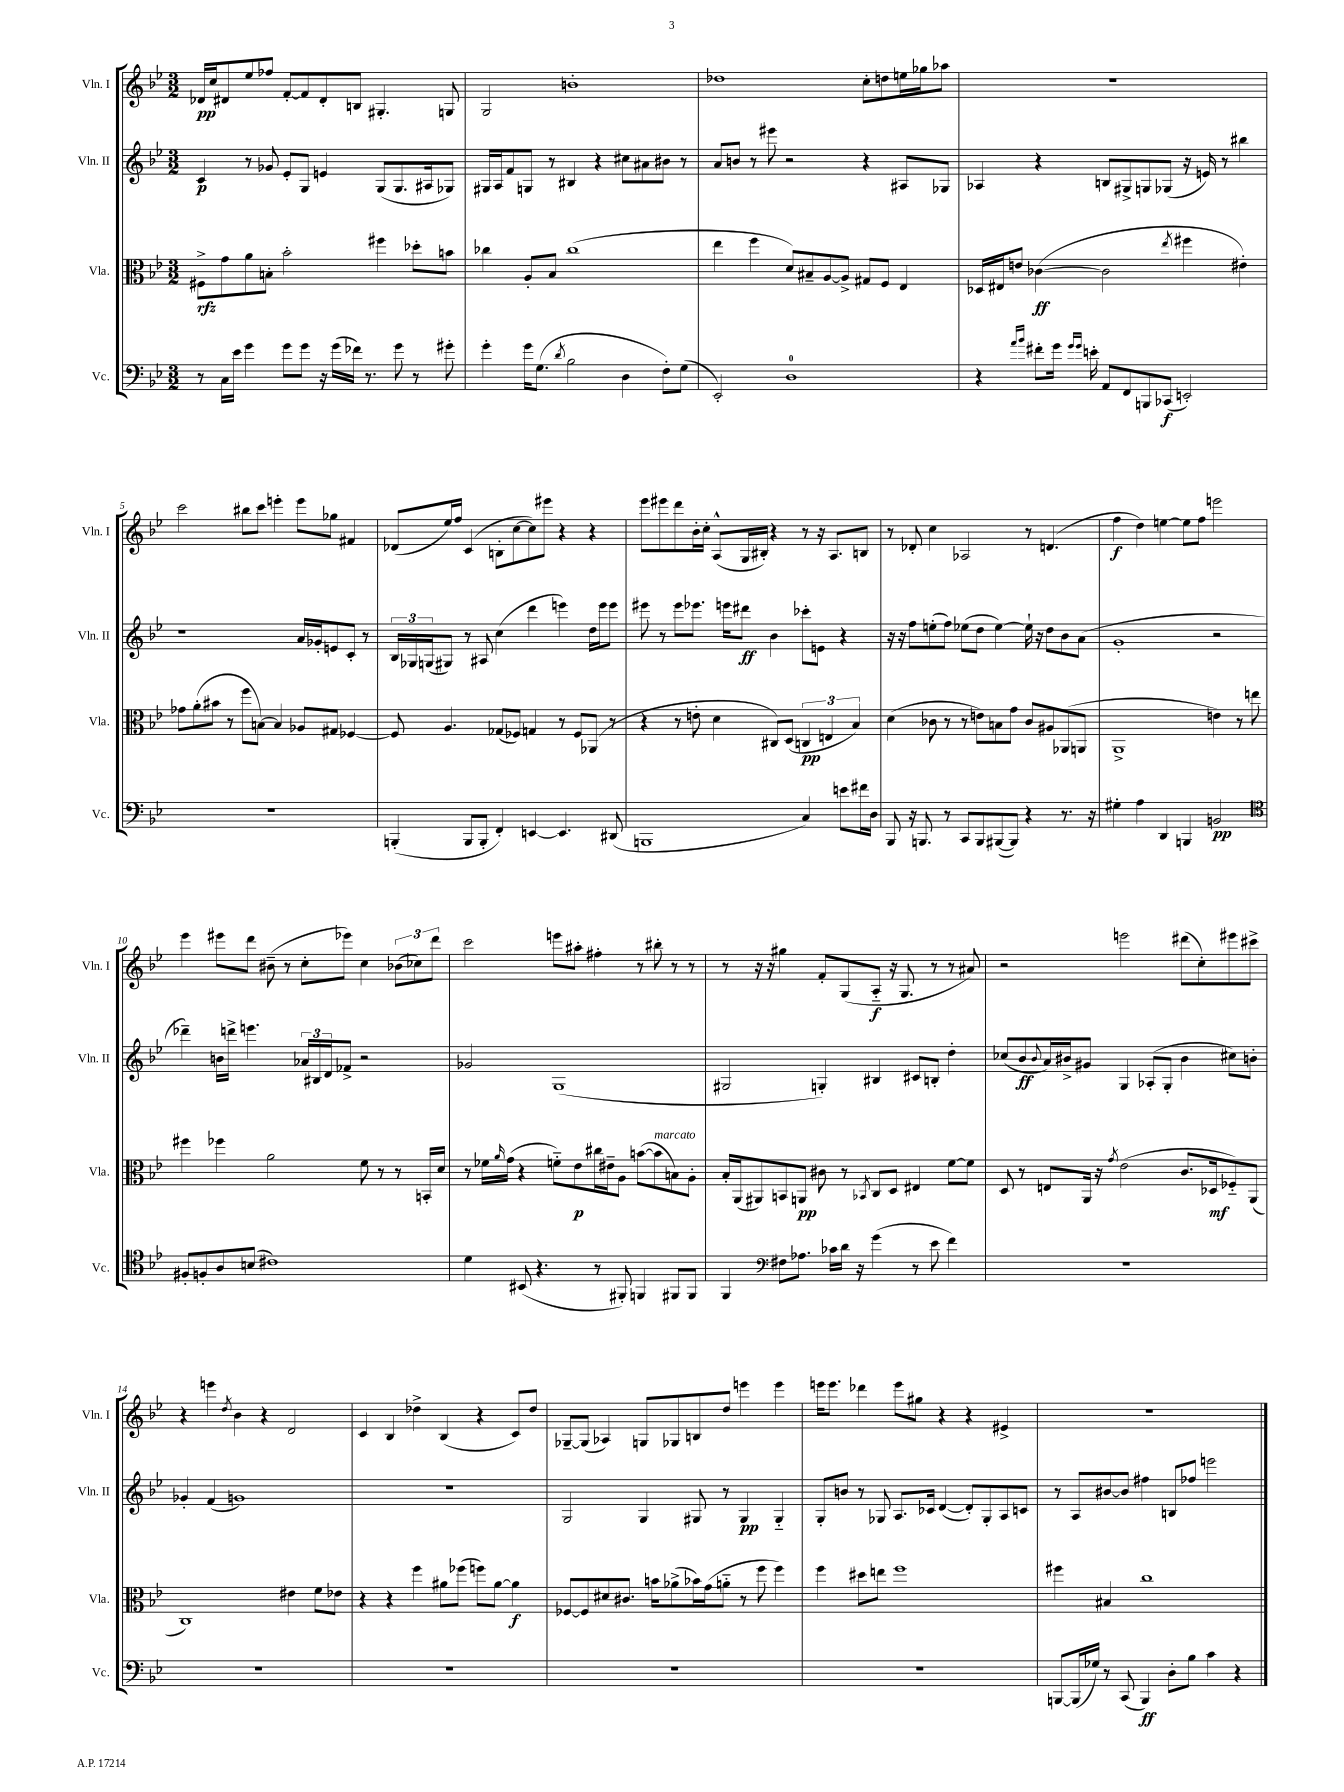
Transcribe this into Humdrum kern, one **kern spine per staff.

**kern	**kern	**kern	**kern
*staff4	*staff3	*staff2	*staff1
*clefF4	*clefC3	*clefG2	*clefG2
*k[b-e-]	*k[b-e-]	*k[b-e-]	*k[b-e-]
*M3/2	*M3/2	*M3/2	*M3/2
8r	8F#^	4c	16d-
.	.	.	16cc
16C	8g	.	8d#
16e-	.	.	.
4g	8a	8r	8ee-
.	8B'	8g-	8ff-
8g	2b-'	8e-'	[8f'
8g	.	8G	8f]
16r	.	4e	8d#'
(16g	.	.	.
16f-)	.	.	8B
8.r	.	.	.
.	4ff#	(8G	4.G#'
8g	.	8.G	.
8r	8dd-'	.	.
.	.	16A#	.
8g#'	8b	8G-)	8G
=	=	=	=
4g'	4cc-	16G#	2G
.	.	16A	.
.	.	8f	.
16g	8A'	8G	.
(8.G	.	.	.
.	8B-	8r	.
8qd	.	.	.
2B-	(1cc-	4B#	1b'
.	.	4r	.
4D	.	8cc#	.
.	.	8a#	.
8F')	.	8b#	.
(8G	.	8r	.
=	=	=	=
2EE-')	4ee-	8a	1dd-
.	.	8b	.
.	4ff	8r	.
.	.	8eee#	.
1D	8d)	2r	.
.	8B#~	.	.
.	[8A	.	.
.	8A^]	.	.
.	8G#	4r	8cc'
.	8F	.	8dd
.	4E-	8A#	16ee
.	.	.	16gg-
.	.	8G-	8aa-
=	=	=	=
4r	16D-	4A-	1.r
.	16E#	.	.
.	8e	.	.
16qqa	.	.	.
16qqb-	.	.	.
8f#'	([4c-	4r	.
16g	.	.	.
16qqg	.	.	.
16qqg	.	.	.
16e'	.	.	.
8AA	2c-]	8B	.
8FF	.	8G#^	.
8BBB	.	8G	.
(8CC-	.	(8G-	.
.	8qee-	.	.
2EE')	4ff#	16r	.
.	.	16e)	.
.	.	8r	.
.	4e#')	4bb#	.
=	=	=	=
1.r	8g-	1r	2ccc
.	(8a'	.	.
.	8b#	.	.
.	8r	.	.
.	8ff	.	8bb#
.	[8B)	.	8ccc
.	4B]	.	4eee'
.	8A-	16a	8eee
.	.	16g-'	.
.	8G#	8e	8gg-
.	[4F-	8c'	4f#
.	.	8r	.
=	=	=	=
(4BBB'	8F-]	24B-	(8d-
.	.	24G-	.
.	.	(24G	.
.	4.A	8G#)	16ee-)
.	.	.	16ff
8BBB	.	8r	(4c
8BBB'	.	8A#	.
4FF')	(8G-	(4cc	8B'
.	8F-)	.	[8cc
[4EE	4G	4ddd	8cc])
.	.	.	8eee#
4.EE]	8r	4eee)	4r
.	8F-	.	.
.	(8AA-	16dd	4r
.	.	16eee	.
(8DD#	8r	8eee	.
=	=	=	=
1BBB	4r	8eee#	8eee-
.	.	8r	8eee#
.	8r	8eee#	8ddd
.	8e'	8.eee-	16b-'
.	.	.	16cc'
.	4d	.	(8A^^
.	.	16eee	.
.	.	8ddd#	16G
.	.	.	16B#')
.	8C#)	4b-	4r
.	(8D	.	.
4C)	6C	8ccc-'	8r
.	.	8e	16r
.	6E	.	.
.	.	.	8.A
8e	.	4r	.
.	6B-)	.	.
16f#	.	.	8B
16D	.	.	.
=	=	=	=
8BBB-	(4d	16r	8r
.	.	16r	.
16r	.	8ff	8d-'
8.BBB	.	.	.
.	8c-	(8ee'	4cc
8r	8r	8ff)	.
8CC	8r	(8ee-	2A-
8BBB	8e)	8dd	.
([8BBB#	8B	[4ee-)	.
8BBB#])	8g	.	.
4r	8c-	16ee-`]	8r
.	.	16r	.
.	8A#	8dd	(4.d
8.r	(8AA-	8b-	.
.	8AA	(8a	.
16r	.	.	.
=	=	=	=
4G#'	1AA^	1g'	4ff
4A	.	.	4dd)
4DD	.	.	[4ee
4BBB	.	.	8ee]
.	.	.	8ff
2BB	4e)	2r	2eee
.	8r	.	.
.	8ee	.	.
=	=	=	=
*clefC4	*	*	*
8F#'	4ff#	4ddd-~)	4eee-
8F'	.	.	.
8A	4ff-	16b	8eee#
.	.	16ddd^	.
(8B	.	4.eee	8ddd
1c#)	2a	.	(8b#~
.	.	.	8r
.	.	24a-	8cc'
.	.	24B#	.
.	.	24d	.
.	.	8f-^	8eee-)
.	8f	2r	4cc
.	8r	.	.
.	8r	.	(12b-
.	.	.	12cc-)
.	16BB'	.	.
.	.	.	12ddd
.	16d	.	.
=	=	=	=
4d	8r	2g-	2ccc
.	16f-	.	.
.	16qqa	.	.
.	(16g	.	.
(8BB#	4r	.	.
4.r	.	.	.
.	8f'~)	(1G	8eee
.	8e-	.	8aa#'
8r	16cc#	.	4ff#'
.	16e#~	.	.
8FF#')	8A	.	.
4FF	([8b	.	8r
.	8b]	.	8bb#'
8FF#	8B)	.	8r
8FF#	8A'	.	8r
=	=	=	=
4FF	16B-'	2G#	8r
.	(16AA	.	.
.	8AA#)	.	16r
.	.	.	16r
*clefF4	*	*	*
8F#	8BB	.	4gg#
8.A-	8AA	.	.
.	8c#	4G')	8f'
16c-	.	.	.
16d	8r	.	(8G
16r	.	.	.
.	8qBB-	.	.
(4g	8C	4B#	8A'~
.	8D	.	16r
.	.	.	8.G
8r	4E#	8c#	.
8e-	.	8B'	8r
4f)	[8f	4dd'	8r
.	8f]	.	8a#)
=	=	=	=
1.r	8D	(8cc-	2r
.	8r	8b-	.
.	.	8qqb-	.
.	8E	16a)	.
.	.	16b#^	.
.	16AA	8g#	.
.	16r	.	.
.	8qg	.	.
.	(2e-	4G	2eee
.	.	(8A-'	.
.	.	8G'	.
.	8.c	4b#	(8ddd#
.	.	.	8cc')
.	16D-	.	.
.	8F-'~)	8cc#)	8eee#
.	(8AA	8b'	8ccc#^
=	=	=	=
1.r	1C)	4g-'	4r
.	.	(4f	4eee
.	.	.	8qdd
.	.	1g)	4b-
.	.	.	4r
.	4e#	.	2d
.	8f	.	.
.	8e-	.	.
=	=	=	=
1.r	4r	1.r	4c
.	4r	.	4B-
.	4ff	.	4dd-^
.	8a#	.	(4B-
.	(8ff-	.	.
.	8ff)	.	4r
.	[8a#	.	.
.	4a#]	.	8c)
.	.	.	8dd-
=	=	=	=
1.r	[8F-	2G	[8G-~
.	8F-]	.	(8G-]
.	8d#	.	4A-)
.	8.c#	.	.
.	.	4G	8G
.	16b	.	.
.	(8a-^	.	8G-
.	16b-)	8G#	8B
.	(16g	.	.
.	8a'~	8r	8dd
.	8r	4G#	4eee
.	8ff	.	.
.	4ff)	4G#'~	4eee
=	=	=	=
1.r	4ff	8G'	16eee
.	.	.	8.eee
.	.	8b	.
.	8dd#	8r	4ddd-
.	8ee	8G-	.
.	1ff	8.A	8eee
.	.	.	8gg#
.	.	16c-	.
.	.	([4d	4r
.	.	8d'])	4r
.	.	8G-'	.
.	.	8A	4e#^
.	.	8c	.
=	=	=	=
[8BBB	4ff#	8r	1.r
(16BBB]	.	8A	.
16G-)	.	.	.
8r	4B#	[8b#	.
(8CC	.	8b#]	.
4BBB)	1cc	4ff#	.
8D'	.	8B	.
8B-	.	8ff-	.
4c	.	2eee	.
4r	.	.	.
==	==	==	==
*-	*-	*-	*-
